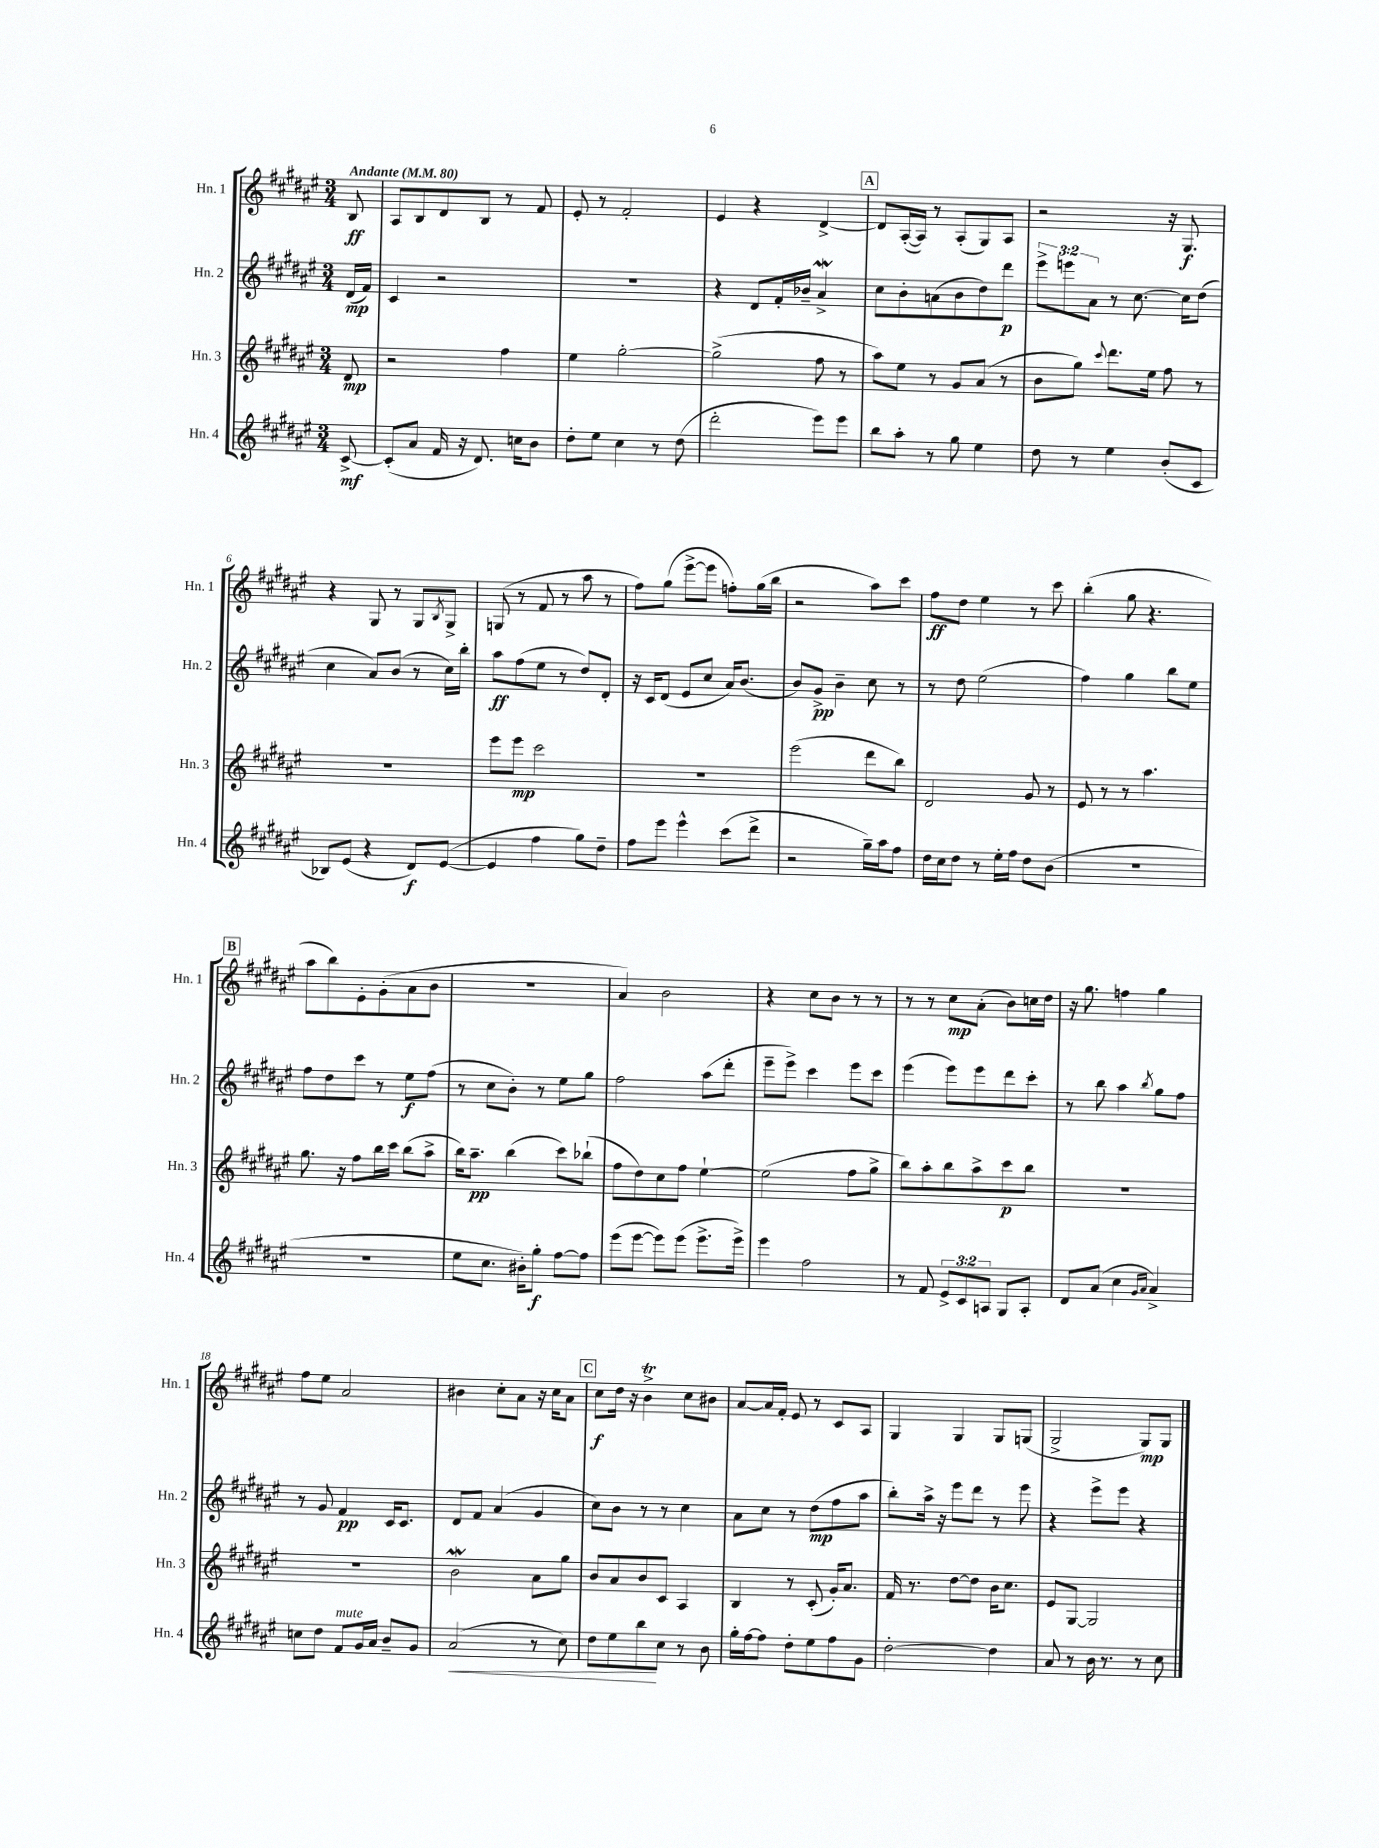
<<
\new StaffGroup <<
\new Staff = "s0" \with { instrumentName = "Hn. 1" shortInstrumentName = "Hn. 1" } {
    \clef treble \key fis \major \numericTimeSignature \time 3/4 \partial 8 \tempo "Andante" 4 = 80
    b8\ff |
    ais8 b8 dis'8 b8 r8 fis'8 |
    eis'8-. r8 fis'2-. |
    eis'4 r4 dis'4~-> |
    \mark \markup { \box "A" } dis'8 ais16~-.( ais16) r8 ais8-.( gis8) ais8 |
    r2 r16 gis8.\f |
    r4 gis8 r8 gis8 \acciaccatura { b8 } gis8-> |
    g8( r8 fis'8 r8 ais''8 r8 |
    fis''8) gis''8( eis'''8~-> eis'''8 f''8-.) gis''16( b''16 |
    r2 ais''8) cis'''8 |
    fis''8\ff dis''8 eis''4 r8 cis'''8 |
    b''4-.( gis''8 r4. |
    \mark \markup { \box "B" } ais''8 b''8) eis'8-. gis'8-.( ais'8 b'8 |
    R2. |
    ais'4) b'2 |
    r4 cis''8 b'8 r8 r8 |
    r8 r8 cis''8\mp ais'8-.( b'8) c''16 dis''16 |
    r16 gis''8. f''4 gis''4 |
    fis''8 eis''8 ais'2 |
    bis'4 cis''8-. ais'8 r16 cis''16 ais'8 |
    \mark \markup { \box "C" } cis''8\f dis''16 r16 b'4->\trill cis''8 bis'8 |
    ais'8~ ais'16 fis'16-. eis'8 r8 cis'8 ais8 |
    gis4 gis4 gis8 g8( |
    gis2-> gis8\mp) gis8 \bar "|." |
}
\new Staff = "s1" \with { instrumentName = "Hn. 2" shortInstrumentName = "Hn. 2" } {
    \clef treble \key fis \major \numericTimeSignature \time 3/4 \override Staff.TupletNumber.text = #tuplet-number::calc-fraction-text \partial 8
    dis'16\mp( fis'16) |
    cis'4 r2 |
    R2. |
    r4 dis'8 fis'16-. bes'16-- ais'4->\mordent |
    \mark \markup { \box "A" } cis''8 b'8-. a'8( b'8 dis''8) dis'''8\p |
    \tuplet 3/2 { eis'''8-> e'''8 ais'8 } r8 cis''8.~ cis''16 dis''8( |
    cis''4 ais'8) b'8( r8 cis''16) b''16-. |
    ais''8\ff fis''8( eis''8 r8 dis''8) dis'8-. |
    r16 cis'16 dis'8( eis'8 cis''8 ais'16) b'8.( |
    b'8) gis'8->\pp b'4-- cis''8 r8 |
    r8 dis''8 eis''2( |
    fis''4) gis''4 b''8 eis''8 |
    \mark \markup { \box "B" } fis''8 dis''8 cis'''8 r8 eis''8\f fis''8( |
    r8 cis''8 b'8-.) r8 eis''8 gis''8 |
    fis''2 ais''8( dis'''8-. |
    eis'''8-- eis'''8->) cis'''4 eis'''8 cis'''8 |
    eis'''4( eis'''8) eis'''8 dis'''8 cis'''8-. |
    r8 b''8 ais''4 \acciaccatura { b''8 } gis''8 fis''8 |
    r8 gis'8 fis'4\pp cis'16 cis'8. |
    dis'8 fis'8 ais'4( gis'4 |
    \mark \markup { \box "C" } cis''8) b'8 r8 r8 cis''4 |
    ais'8 cis''8 r8 dis''8\mp( fis''8 ais''8 |
    b''8-.) ais''16-> r16 eis'''8 dis'''8 r8 eis'''8 |
    r4 eis'''8-> eis'''8 r4 \bar "|." |
}
\new Staff = "s2" \with { instrumentName = "Hn. 3" shortInstrumentName = "Hn. 3" } {
    \clef treble \key fis \major \numericTimeSignature \time 3/4 \partial 8
    dis'8\mp |
    r2 fis''4 |
    eis''4 gis''2~-. |
    gis''2->( fis''8 r8 |
    \mark \markup { \box "A" } ais''8) eis''8 r8 gis'8 ais'8( r8 |
    b'8 gis''8) \appoggiatura { cis'''8 } dis'''8. eis''16 fis''8 r8 |
    R2. |
    eis'''8 eis'''8\mp cis'''2 |
    R2. |
    eis'''2( dis'''8 b''8) |
    dis'2 gis'8 r8 |
    eis'8 r8 r8 ais''4. |
    \mark \markup { \box "B" } gis''8. r16 fis''8 b''16 cis'''16 b''8( ais''8-> |
    b''16) ais''8.--\pp b''4( cis'''8) bes''8-!( |
    fis''8 dis''8) cis''8 fis''8 eis''4~-! |
    eis''2( fis''8 gis''8-> |
    b''8) ais''8-. b''8 ais''8-> cis'''8\p b''8 |
    R2. |
    R2. |
    b'2\mordent ais'8 gis''8 |
    \mark \markup { \box "C" } b'8 ais'8 b'8 cis'8 ais4 |
    b4 r8 cis'8-.( gis'16-.) ais'8. |
    fis'16 r8. dis''8~ dis''8 b'16 cis''8. |
    eis'8 gis8~ gis2 \bar "|." |
}
\new Staff = "s3" \with { instrumentName = "Hn. 4" shortInstrumentName = "Hn. 4" } {
    \clef treble \key fis \major \numericTimeSignature \time 3/4 \override Staff.TupletNumber.text = #tuplet-number::calc-fraction-text \partial 8
    cis'8~->\mf |
    cis'8-.( ais'8 fis'16 r16 dis'8.) c''16 b'8 |
    dis''8-. eis''8 cis''4 r8 dis''8( |
    dis'''2-. eis'''8) eis'''8 |
    \mark \markup { \box "A" } b''8 ais''8-. r8 gis''8 eis''4 |
    dis''8 r8 eis''4 b'8-.( cis'8 |
    bes8) eis'8( r4 dis'8\f) eis'8~( |
    eis'4 fis''4 gis''8) dis''8-- |
    fis''8 eis'''8 eis'''4-^ cis'''8( dis'''8-> |
    r2 gis''16--) ais''16 fis''8 |
    dis''16 cis''16 dis''8 r8 eis''16-. fis''16 dis''8 b'8( |
    R2. |
    \mark \markup { \box "B" } R2. |
    eis''8 cis''8. bis'16-.) gis''8-.\f fis''8~ fis''8 |
    eis'''8( eis'''8~ eis'''8) eis'''8( eis'''8.-> eis'''16->) |
    eis'''4 fis''2 |
    r8 fis'8 \tuplet 3/2 { eis'8-> cis'8 a8 } gis8 a8-. |
    dis'8 ais'8( cis''4 \grace { gis'16 ais'16 } ais'4->) |
    c''8 dis''8 fis'8^\markup { \italic "mute" } gis'16 ais'16 b'8-- gis'8 |
    ais'2\<( r8 cis''8) |
    \mark \markup { \box "C" } dis''8 eis''8 b''8\! cis''8 r8 b'8 |
    gis''16-. fis''16~ fis''8 dis''8-. eis''8 fis''8 gis'8 |
    dis''2~-. dis''4 |
    ais'8 r8 b'16 r8. r8 cis''8 \bar "|." |
}
>>
>>
